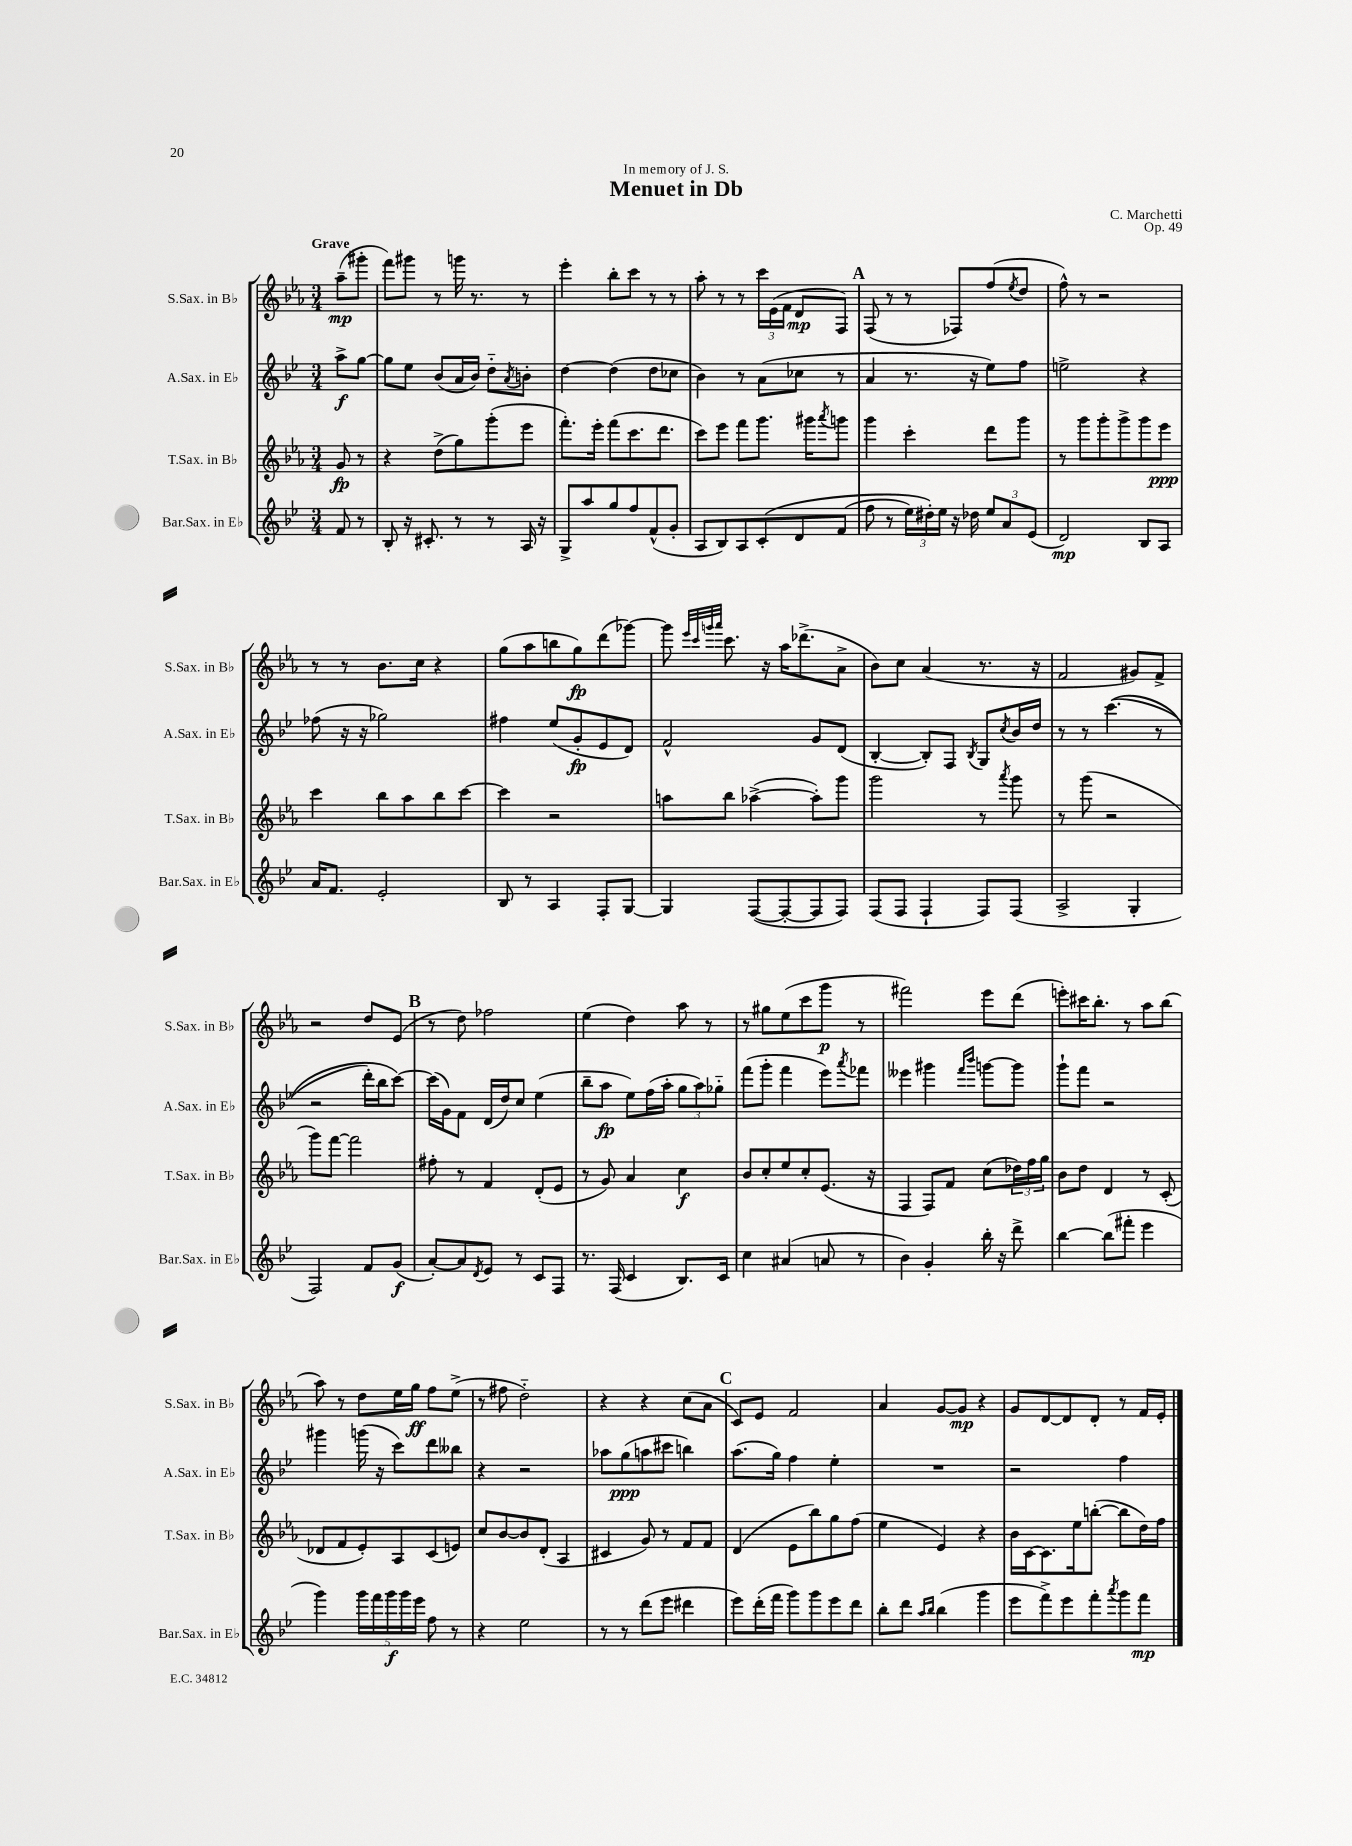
\header { title = "Menuet in Db" composer = "C. Marchetti" dedication = "In memory of J. S." opus = "Op. 49" }
<<
\new StaffGroup <<
\new Staff = "s0" \with { instrumentName = "S.Sax. in Bb" shortInstrumentName = "S.Sax. in Bb" } {
    \clef treble \key ees \major \numericTimeSignature \time 3/4 \partial 4 \tempo "Grave"
    aes''8--\mp( gis'''8-. |
    f'''8) gis'''8 r8 g'''16 r8. r8 |
    ees'''4-. bes''8-. c'''8 r8 r8 |
    aes''8-. r8 r8 \tuplet 3/2 { c'''16 ees'16( f'16 } d'8\mp f8) |
    \mark \markup { \bold "A" } f8( r8 r8 fes8) f''8( \acciaccatura { ees''8 } d''8 |
    f''8-^) r8 r2 |
    r8 r8 bes'8. c''16 r4 |
    g''8( aes''8 b''8 g''8\fp) d'''8( ges'''8~) |
    ges'''8 \grace { ees'''32 c'''32 g'''32 aes'''32 } c'''8. r16 aes''16 des'''8.->( aes'8-> |
    bes'8) c''8 aes'4( r8. r16 |
    f'2 gis'8) f'8-> |
    r2 d''8 ees'8( |
    \mark \markup { \bold "B" } r8 d''8) fes''2 |
    ees''4( d''4) aes''8 r8 |
    r8 gis''8 ees''8( c'''8 g'''8\p r8 |
    fis'''2) ees'''8 d'''8( |
    e'''8-.) cis'''16 bes''8.-. r8 aes''8 bes''8( |
    aes''8) r8 d''8 ees''16 g''16\ff f''8 ees''8->( |
    r8 fis''8 d''2-_) |
    r4 r4 c''8( aes'8 |
    \mark \markup { \bold "C" } c'8) ees'8 f'2 |
    aes'4 g'8~ g'8\mp r4 |
    g'8 d'8~ d'8 d'8-. r8 f'16 ees'16-. \bar "|." |
}
\new Staff = "s1" \with { instrumentName = "A.Sax. in Eb" shortInstrumentName = "A.Sax. in Eb" } {
    \clef treble \key bes \major \numericTimeSignature \time 3/4 \partial 4
    a''8->\f g''8~ |
    g''8 ees''8 bes'8( a'16 bes'16) d''8-_ \acciaccatura { a'8 } b'8-. |
    d''4~ d''4( d''8 ces''8 |
    bes'4) r8 a'8( ces''8 r8 |
    \mark \markup { \bold "A" } a'4 r8. r16 ees''8) f''8 |
    e''2-> r4 |
    fes''8( r16 r16 ges''2) |
    fis''4 ees''8( g'8-.\fp ees'8 d'8) |
    f'2-^ g'8 d'8( |
    bes4~-. bes8-.) f8 \acciaccatura { bes8 } g8 \acciaccatura { c''8 } bes'16 d''16 |
    r8 r8 c'''4.(\( r8 |
    r2 d'''16-.) bes''16 c'''8~\) |
    \mark \markup { \bold "B" } c'''16( g'16) f'8 d'16( d''16) c''8 ees''4( |
    bes''8-- a''8\fp ees''8) f''16( a''16-. \tuplet 3/2 { g''8 a''8) ges''8-_ } |
    f'''8( g'''8-. f'''4 ees'''8) \acciaccatura { a'''8 } fes'''8 |
    eeses'''4 gis'''4 \grace { f'''16 bes'''16 } g'''8~ g'''8 |
    g'''8-! f'''8 r2 |
    gis'''4 g'''16( r16 c'''8) d'''8 beses''8 |
    r4 r2 |
    aes''8 g''8\ppp( a''8 cis'''8 b''4) |
    \mark \markup { \bold "C" } a''8.( g''16) f''4 ees''4-. |
    R2. |
    r2 f''4 \bar "|." |
}
\new Staff = "s2" \with { instrumentName = "T.Sax. in Bb" shortInstrumentName = "T.Sax. in Bb" } {
    \clef treble \key ees \major \numericTimeSignature \time 3/4 \partial 4
    g'8\fp r8 |
    r4 d''8->( g''8) g'''8-.( ees'''8 |
    f'''8.-.) ees'''16-. f'''8( c'''8. d'''8. |
    c'''8) ees'''8 f'''8 g'''8. gis'''16 \acciaccatura { aes'''8 } g'''8 |
    \mark \markup { \bold "A" } g'''4 c'''4-. d'''8 g'''8 |
    r8 g'''8 g'''8-. g'''8-> g'''8 ees'''8\ppp |
    c'''4 bes''8 aes''8 bes''8 c'''8~ |
    c'''4 r2 |
    a''8 bes''8 aes''4~->( aes''8-.) g'''8 |
    g'''2 r8 \acciaccatura { aes'''8 } g'''8 |
    r8 g'''8( r2 |
    g'''8) f'''8~ f'''2 |
    \mark \markup { \bold "B" } fis''8-. r8 f'4 d'8-.( ees'8 |
    r8 g'8) aes'4 c''4\f |
    bes'8 c''8-. ees''8 c''8-. ees'8.( r16 |
    f4 f8) f'8 c''8( \tuplet 3/2 { des''16) f''16 g''16 } |
    bes'8 d''8 d'4 r8 c'8-.( |
    des'8 f'8 ees'8-.) aes8 c'8( e'8) |
    c''8 bes'8~ bes'8 d'8-.( aes4 |
    cis'4 g'8) r8 f'8 f'8 |
    \mark \markup { \bold "C" } d'4( ees'8 bes''8) g''8 f''8( |
    ees''4 ees'4) r4 |
    bes'16 c'16~ c'8. ees''16 b''8~-.( b''8 d''16) f''16 \bar "|." |
}
\new Staff = "s3" \with { instrumentName = "Bar.Sax. in Eb" shortInstrumentName = "Bar.Sax. in Eb" } {
    \clef treble \key bes \major \numericTimeSignature \time 3/4 \partial 4
    f'8 r8 |
    bes8-. r16 cis'8.-. r8 r8 a16 r16 |
    g8-> a''8 g''8 f''8 f'8-^( g'8-. |
    a8 bes8) a8 c'8-.\( d'8 f'8( |
    \mark \markup { \bold "A" } f''8 r8 \tuplet 3/2 { ees''16) dis''16-.\) ees''16 } r16 des''16 \tuplet 3/2 { ees''8 a'8 ees'8( } |
    d'2\mp) bes8 a8 |
    a'16 f'8. ees'2-. |
    bes8 r8 a4 f8-. g8~ |
    g4 f8~( f8~-. f8 f8) |
    f8( f8 f4-! f8) f8( |
    a2-> g4-. |
    f2) f'8 g'8\f( |
    \mark \markup { \bold "B" } a'8~-.) a'8 \acciaccatura { d'8 } ees'8 r8 c'8 f8 |
    r8. f16( c'4 bes8.) c'16 |
    c''4 ais'4( a'8 r8 |
    bes'4) g'4-. bes''16-. r16 d'''8-> |
    bes''4~ bes''8( fis'''8-. ees'''4 |
    g'''4) \tuplet 5/4 { g'''16 f'''16 g'''16\f g'''16 ees'''16 } f''8 r8 |
    r4 ees''2 |
    r8 r8 d'''8( ees'''8 dis'''4 |
    \mark \markup { \bold "C" } ees'''8) d'''16-.( f'''16 g'''8) g'''8 ees'''8 d'''8 |
    bes''8-. d'''8 \grace { a''16 bes''16 } bes''4( g'''4 |
    ees'''8 f'''8->) ees'''8 f'''8-. \acciaccatura { a'''8 } g'''8 f'''8\mp \bar "|." |
}
>>
>>
\layout { \context { \Score \remove "Bar_number_engraver" } }
